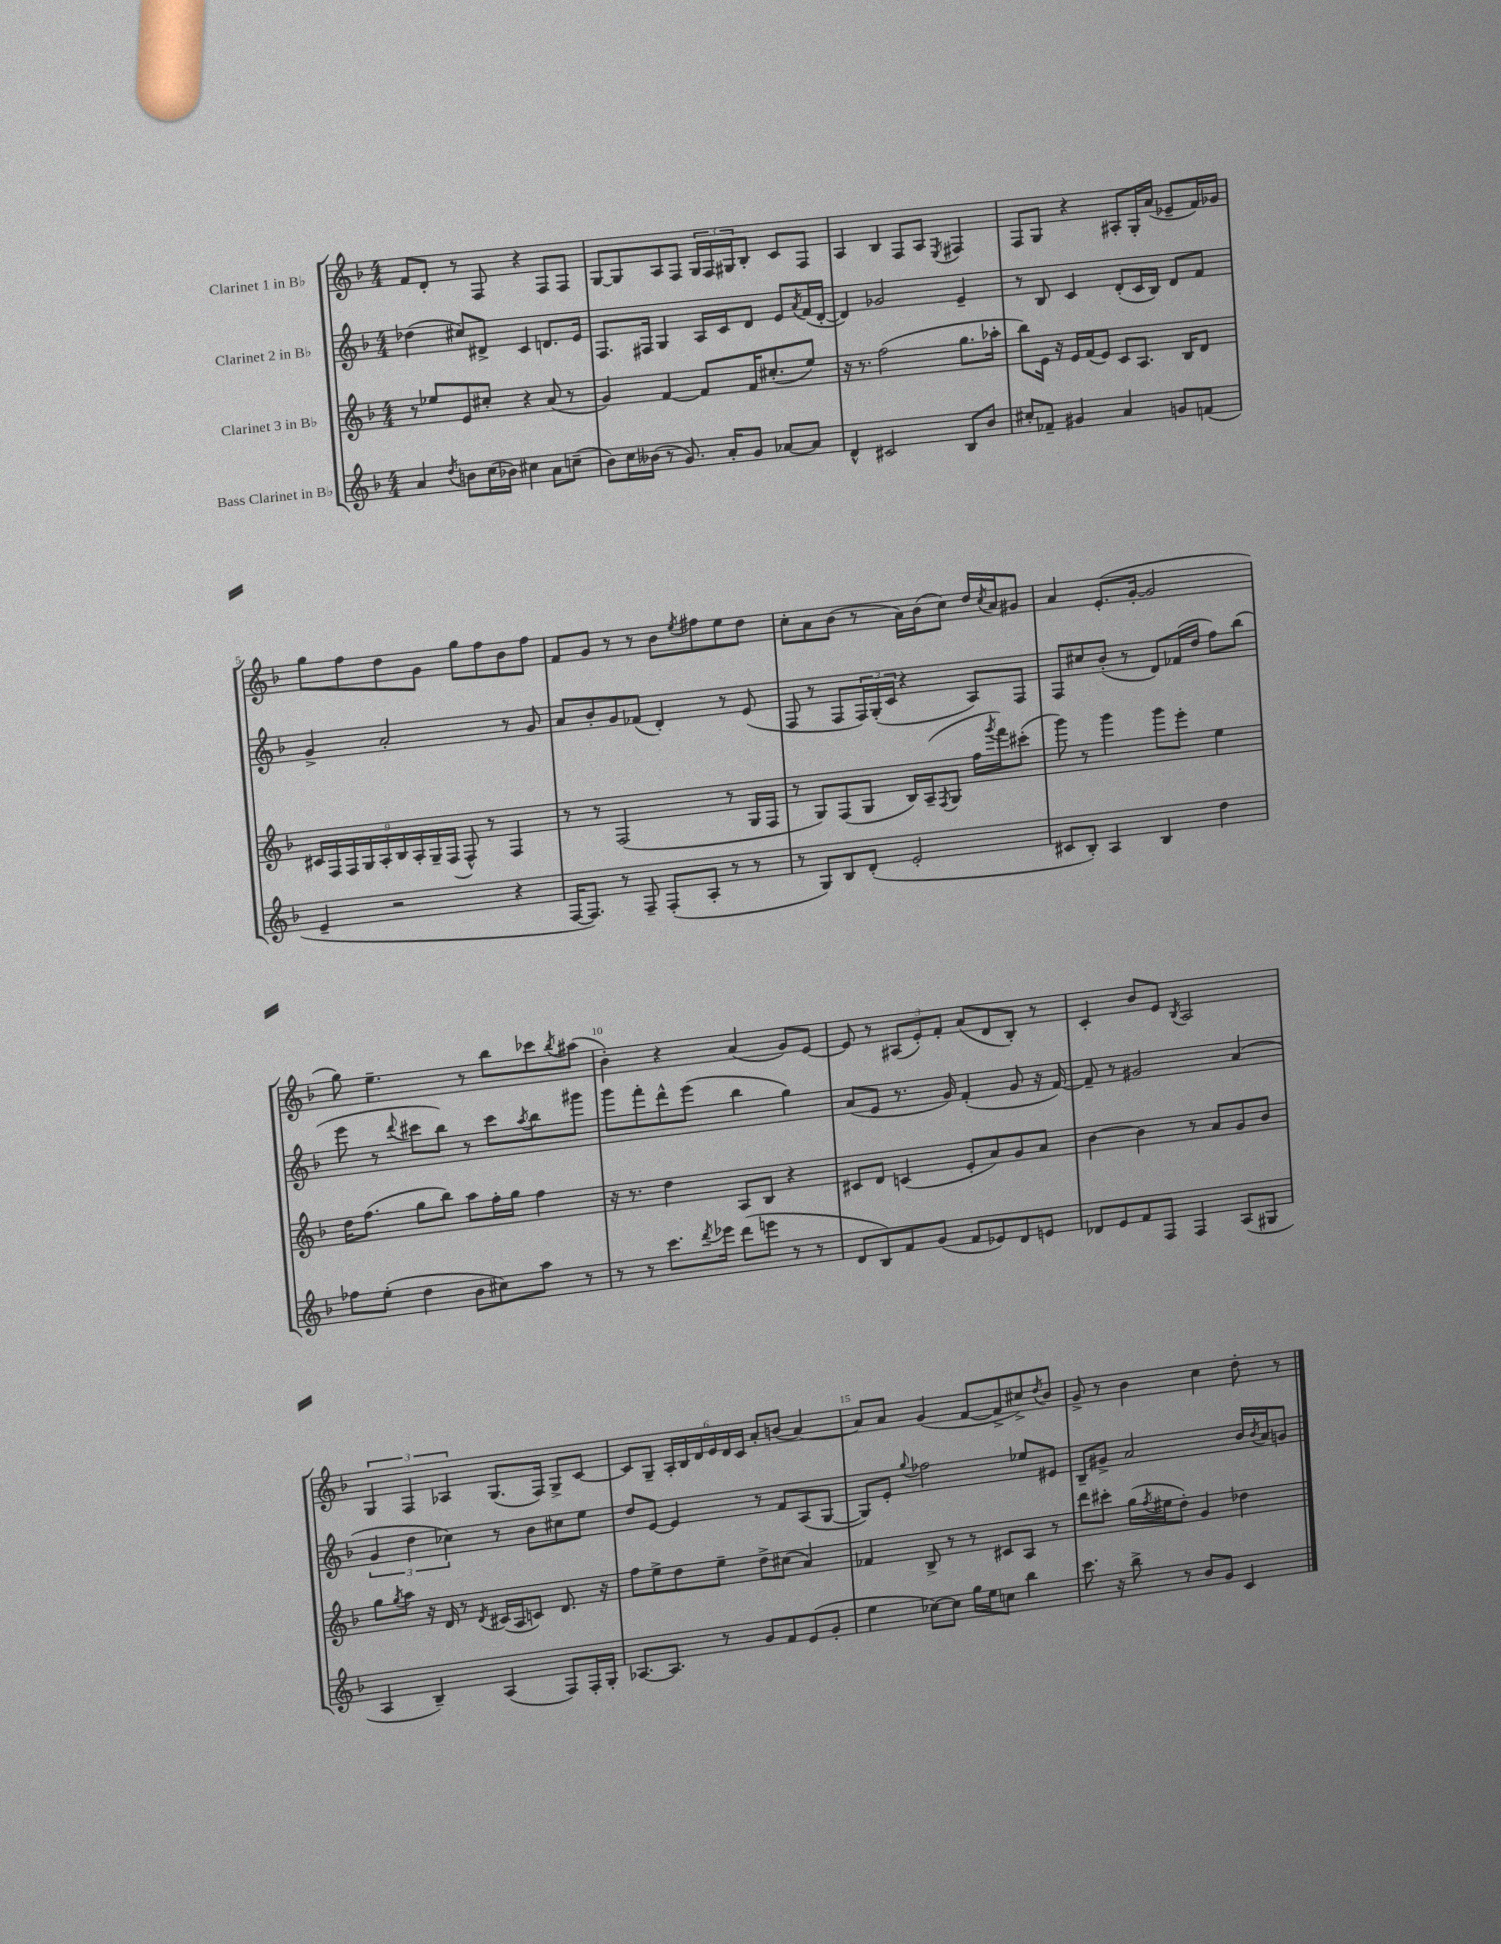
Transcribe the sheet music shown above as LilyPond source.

<<
\new StaffGroup <<
\new Staff = "s0" \with { instrumentName = "Clarinet 1 in Bb" } {
    \clef treble \key f \major \numericTimeSignature \time 4/4
    f'8 d'8-. r8 f8 r4 f8 f8 |
    g8~ g8 a8 f8 \tuplet 3/2 { g16 f16 gis16 } bes8-. c'8 f8 |
    a4 bes4 f8 a8 \acciaccatura { e8 } fis4 |
    f8 g8 r4 ais8-. g16-. a'16( ees'8-- f'16) ges'16 |
    g''8 f''8 d''8 g'8 g''8 f''8 bes'8 f''8 |
    f'8 g'8 r8 r8 bes'8 \acciaccatura { e''8 } fis''8 e''8 d''8 |
    c''8-. a'8 bes'8( r8 a'16) bes'16( c''8) d''16 \acciaccatura { c''8 } a'16 gis'8 |
    a'4 e'8.-.( g'16~-. g'2 |
    g''8) e''4.-- r8 bes''8 ces'''8 \acciaccatura { bes''8 } ais''8( |
    bes'4-.) r4 a'4( g'8) e'8~ |
    e'8 r8 \tuplet 3/2 { ais8( e'8-.) f'8-. } a'8( d'8 bes8-.) r8 |
    c'4-. bes'8 e'8 \acciaccatura { bes8 } a2 |
    \tuplet 3/2 { g4 f4 aes4 } g8.( f16) g8-> c'8~ |
    c'8 g8-- \tuplet 6/4 { a16-. bes16 d'16 e'16 d'16 c'16 } a'8-. b'8( a'4~) |
    a'8 a'8 g'4( f'8~ f'8-> cis''8->) \acciaccatura { d''8 } bes'8 |
    g'8-> r8 bes'4 c''4 d''8-. r8 \bar "|." |
}
\new Staff = "s1" \with { instrumentName = "Clarinet 2 in Bb" } {
    \clef treble \key f \major \numericTimeSignature \time 4/4
    des''4( cis''8) dis'8-> c'4 d'8. e'16 |
    f8. fis16 g4 a16 c'16 d'8 e'8 \acciaccatura { a'8 } f'16( d'16~-. |
    d'4) ges'2 e'4-- |
    r8 bes8 c'4 d'8-.( c'16 bes16) d'8 f'8 |
    g'4-> a'2-. r8 g'8 |
    a'8 bes'8-. g'8 fes'8( d'4-.) r8 e'8( |
    f8 r8 f8 \tuplet 3/2 { f16) g16-.( c'16 } r4 a8) f8 |
    f8 cis''8 bes'8-.( r8 d'8) fes'16( d''16 f''8) bes''8( |
    e'''8 r8 \appoggiatura { d'''8 } cis'''8 bes''8) r8 cis'''8 \acciaccatura { a''8 } bes''8 gis'''8 |
    g'''8 f'''8-. d'''8-^ e'''8( bes''4 g''4) |
    a'8( e'8 r8. g'16) f'4-.( g'8 r16 f'16~) |
    f'8-- r8 gis'2 a'4( |
    \tuplet 3/2 { g'4 d''4 ces''4) } r8 bes'8 cis''8 e''8 |
    d''8 e'8~ e'4 r8 f'8 a8( g8~ |
    g8) e'8-. \appoggiatura { g''8 } fes''2 ees''8 eis'8 |
    bes8-- gis'8-> a'2 bes'16 \acciaccatura { bes'8 } a'16 g'8 \bar "|." |
}
\new Staff = "s2" \with { instrumentName = "Clarinet 3 in Bb" } {
    \clef treble \key f \major \numericTimeSignature \time 4/4
    r8 ees''8 e'8 cis''8-. r4 a'8( r8 |
    g'4) f'4~ f'8 f'16 cis''8.-.( e''8) |
    r16 r8. f''2( g''8. aes''16-. |
    bes''8) e'16 r16 e'16 f'16( e'8) c'8 a8. bes16 d'8 |
    \tuplet 9/8 { cis'16 f16 f16 g16 a16-. bes16 a16-. g16-- f16( } f8-^) r8 f4 |
    r8 r8 f2( r8 g16 f16 |
    r8 g8) f8( g8 bes16) a16--( \acciaccatura { f8 } g8 f''16 \acciaccatura { g'''8 } f'''16) cis'''8-.( |
    g'''8) r8 g'''4 g'''8 e'''8-. e''4 |
    d''16 f''8.( g''8 bes''8) a''8 f''16-. g''16 f''4 |
    r16 r8. d''4 a8 bes8 r4 |
    cis'8 d'8 c'4( e'8-. a'8) g'8 a'8 |
    bes'4~ bes'4 r8 a'8 g'8 bes'8 |
    g''8 \acciaccatura { g''8 } a''8 r16 d'16 r8 \acciaccatura { d'8 } cis'16( a16 c'8) d'8. r16 |
    f''8 e''8-> d''8 e''8-- d''8-> cis''8( a'4) |
    fes'4 bes8-> r8 r8 cis'8 a8 r8 |
    d'''8 cis'''8-. g''16( \acciaccatura { f''8 } eis''16 d''8-.) g'4 des''4 \bar "|." |
}
\new Staff = "s3" \with { instrumentName = "Bass Clarinet in Bb" } {
    \clef treble \key f \major \numericTimeSignature \time 4/4
    a'4 \acciaccatura { d''8 } b'8 c''16( bes'16) cis''4 a'8 c''8--( |
    bes'8) c''16 beses'16( r8 g'8.) a'16-. g'8 aes'8~ aes'8 |
    d'4-^ cis'2 bes8 bes'8 |
    cis''8-. fes'8-- gis'4 a'4 g'8 f'8( |
    e'4-- r2 r4 |
    f16~ f8.) r8 f8-- f8-.( a8-. r8 r8 |
    r8 g8) bes8 d'8-.( e'2-. |
    cis'8 bes8-.) a4 bes4 d''4 |
    fes''8 e''8-.( d''4 bes'8 cis''8) a''8 r8 |
    r8 r8 c'''8. \acciaccatura { d'''8 } ees'''16 d'''8( e'''8 r8 r8 |
    d'8 bes8) f'8 g'8( f'8 ees'8) d'8 e'8 |
    des'8 e'8 f'8 f8 f4 a8( gis8 |
    a4 bes4--) a4( f8) f16-. g16-. |
    aes8.~ aes8. r8 g'8 f'8 e'8( g'8-. |
    e''4 ces''8~) ces''8 g''16 e''16 c''8 bes''4 |
    c'''8. r16 bes''8-> r8 bes'8 g'8 c'4 \bar "|." |
}
>>
>>
\layout { \context { \Score \override BarNumber.break-visibility = ##(#f #t #t) barNumberVisibility = #(every-nth-bar-number-visible 5) } }
